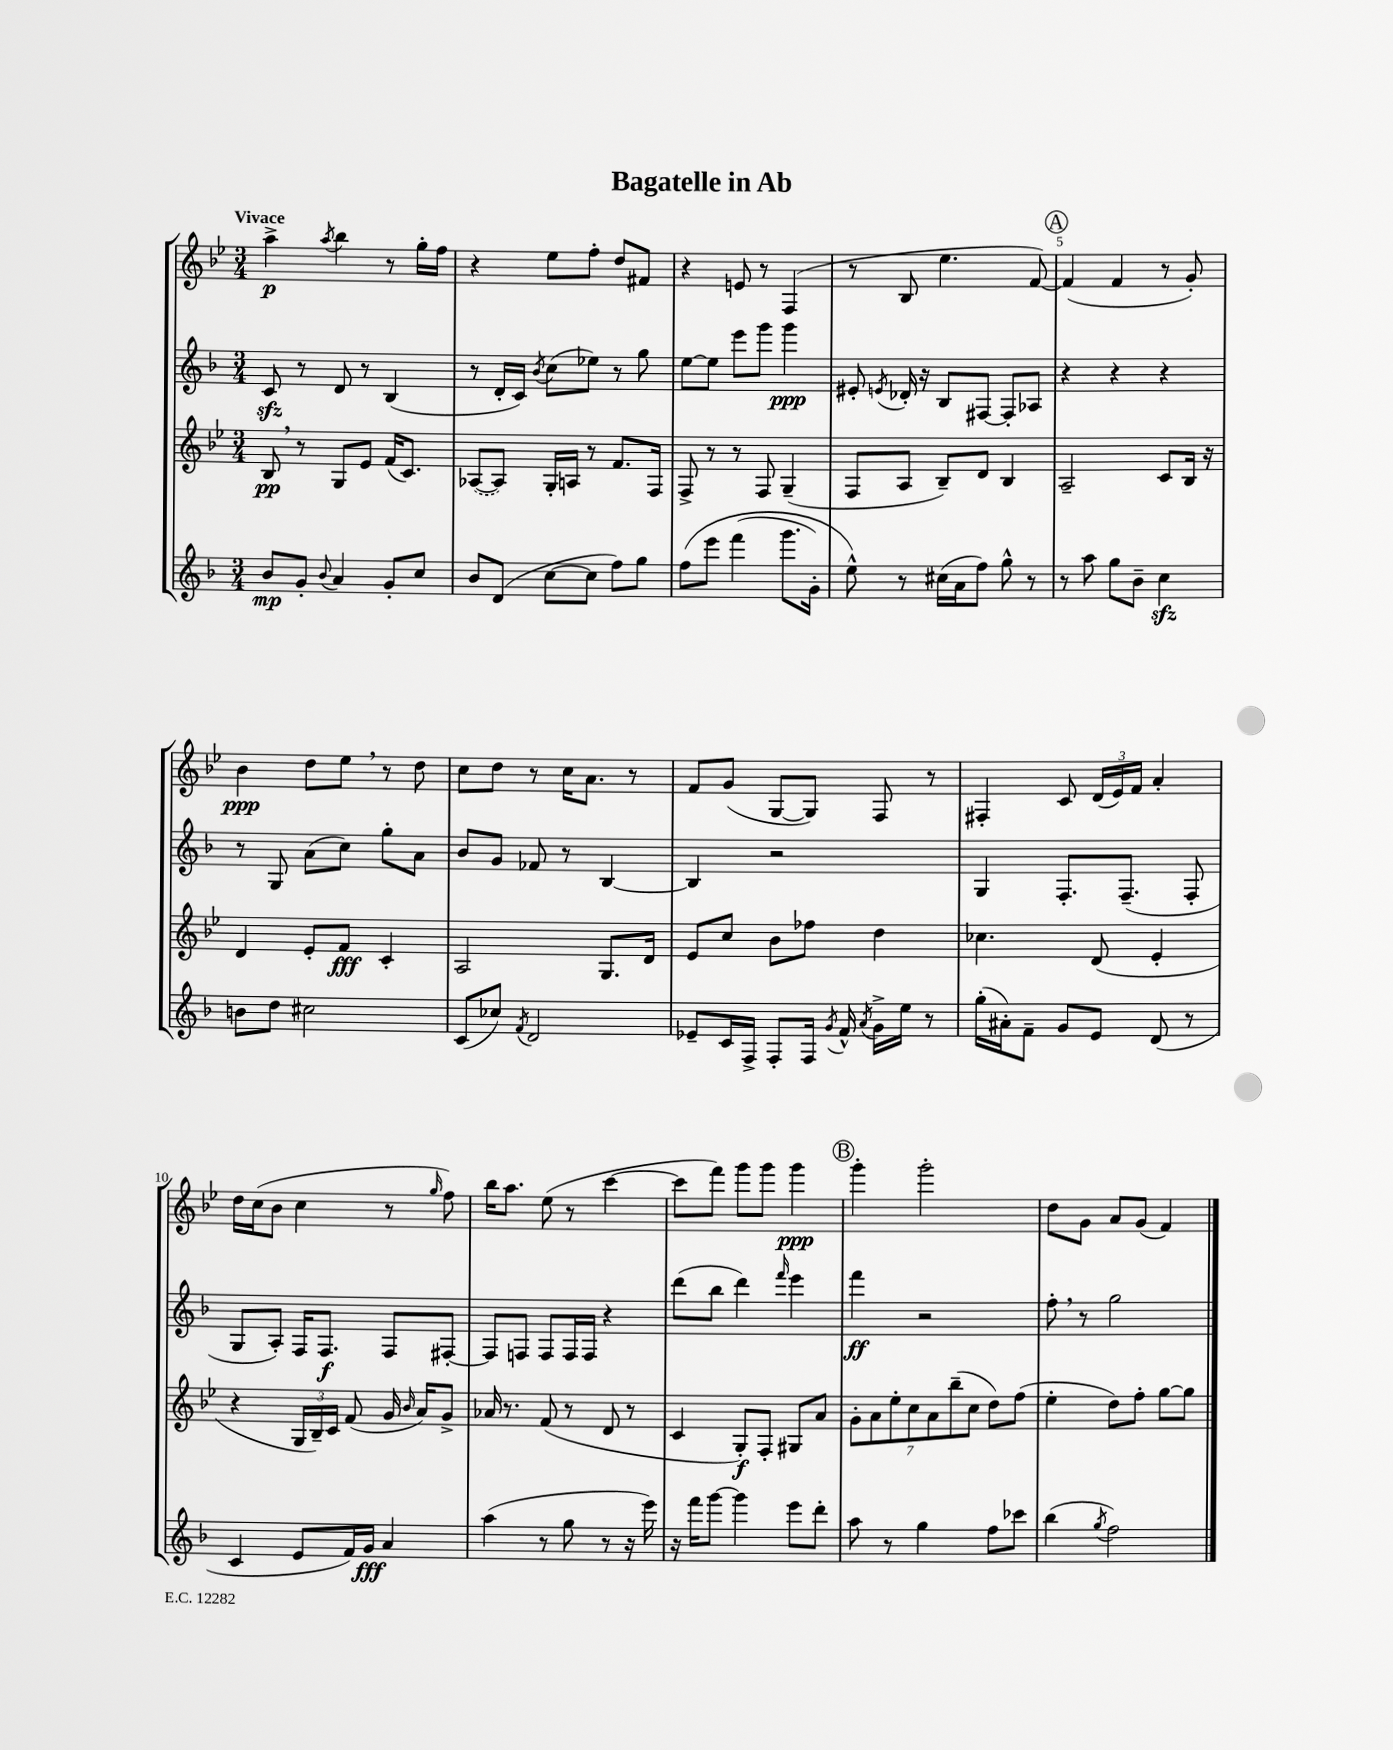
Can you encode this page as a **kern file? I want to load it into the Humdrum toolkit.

**kern	**kern	**kern	**kern
*staff4	*staff3	*staff2	*staff1
*clefG2	*clefG2	*clefG2	*clefG2
*k[b-]	*k[b-e-]	*k[b-]	*k[b-e-]
*M3/4	*M3/4	*M3/4	*M3/4
8b-	8B-	8c	4aa^
8g'	8r	8r	.
8qqb-	.	.	8qaa
4a	8G	8d	4bb-
.	8e-	8r	.
8g'	(16f	(4B-	8r
.	8.c)	.	.
8cc	.	.	16gg'
.	.	.	16ff
=	=	=	=
8b-	([8A-	8r	4r
(8d	8A-])	16d'	.
.	.	16c)	.
.	.	8qb-	.
[8cc	16G'	(8cc	8ee-
.	16A	.	.
8cc]	8r	8ee-)	8ff'
8ff)	8.f	8r	8dd
8gg	.	8gg	8f#
.	16F	.	.
=	=	=	=
&(8ff	8F^	[8ee	4r
8eee	8r	8ee]	.
(4fff	8r	8eee	8e
.	8F	8ggg	8r
8.ggg	(4G~	4ggg	(4F
16g')	.	.	.
=	=	=	=
8ee^^&)	8F	8e#'	8r
.	.	8qe	.
8r	8A	16d-'	8B-
.	.	16r	.
(16cc#	8B-~)	8B-	4.ee-
16a	.	.	.
8ff)	8d	[8F#	.
8gg^^	4B-	8F#']	.
8r	.	8A-	[8f)
=	=	=	=
8r	2A~	4r	(4f]
8aa	.	.	.
8gg	.	4r	4f
8b-~	.	.	.
4cc	8c	4r	8r
.	16B-	.	8g')
.	16r	.	.
=	=	=	=
8b	4d	8r	4b-
8dd	.	8G	.
2cc#	8e-'	(8a	8dd
.	8f	8cc)	8ee-
.	4c'	8gg'	8r
.	.	8a	8dd
=	=	=	=
(8c	2A	8b-	8cc
8cc-)	.	8g	8dd
8qf	.	.	.
2d	.	8f-	8r
.	.	8r	16cc
.	.	.	8.a
.	8.G	[4B-	.
.	.	.	8r
.	16d	.	.
=	=	=	=
8e-~	8e-	4B-]	8f
16c	8cc	.	(8g
16F^	.	.	.
8F'	8b-	2r	[8G
16F	8ff-	.	8G])
8qg	.	.	.
16f^^	.	.	.
8qa	.	.	.
16g^	4dd	.	8F
16ee	.	.	.
8r	.	.	8r
=	=	=	=
(16gg'	4.cc-	4G	4F#'
16a#')	.	.	.
8f~	.	.	.
8g	.	8.F'	8c
8e	(8d	.	(24d
.	.	.	24e-)
.	.	(8.F~	.
.	.	.	24f
(8d	4e-'	.	4a'
8r	.	8F'	.
=	=	=	=
4c	4r	8G	16dd
.	.	.	(16cc
.	.	8A')	8b-
8e	24G	16F	4cc
.	24B-~)	.	.
.	.	8.F	.
.	24c	.	.
16f)	(8f	.	.
16g	.	.	.
4a	16g	8F	8r
.	16qqb-	.	.
.	16a)	.	.
.	.	.	16qqgg
.	8g^	[8F#'	8ff)
=	=	=	=
(4aa	16a-	8F#]	16bb-
.	8.r	.	8.aa
.	.	8F	.
8r	(8f	8F	(8ee-
8gg	8r	16F	8r
.	.	16F	.
8r	8d	4r	[4ccc
16r	8r	.	.
16eee)	.	.	.
=	=	=	=
16r	4c	(8ddd	8ccc]
16fff	.	.	.
[8ggg	.	8bb-	8fff)
4ggg]	8G')	4ddd)	8ggg
.	8F'	.	8ggg
.	.	16qqfff	.
8eee	8G#	4eee	4ggg
8ddd'	8a	.	.
=	=	=	=
8aa	14g'	4fff	4ggg'
.	14a	.	.
8r	.	.	.
.	14ee-'	.	.
.	14cc	.	.
4gg	.	2r	2ggg'
.	14a	.	.
.	(14bb-~	.	.
.	14cc	.	.
8ff	8dd)	.	.
8ccc-	(8ff	.	.
=	=	=	=
(4bb-	4ee-'	8ff'	8dd
.	.	8r	8g
8qgg	.	.	.
2ff)	8dd)	2gg	8a
.	8ff'	.	(8g
.	[8gg	.	4f)
.	8gg]	.	.
==	==	==	==
*-	*-	*-	*-
